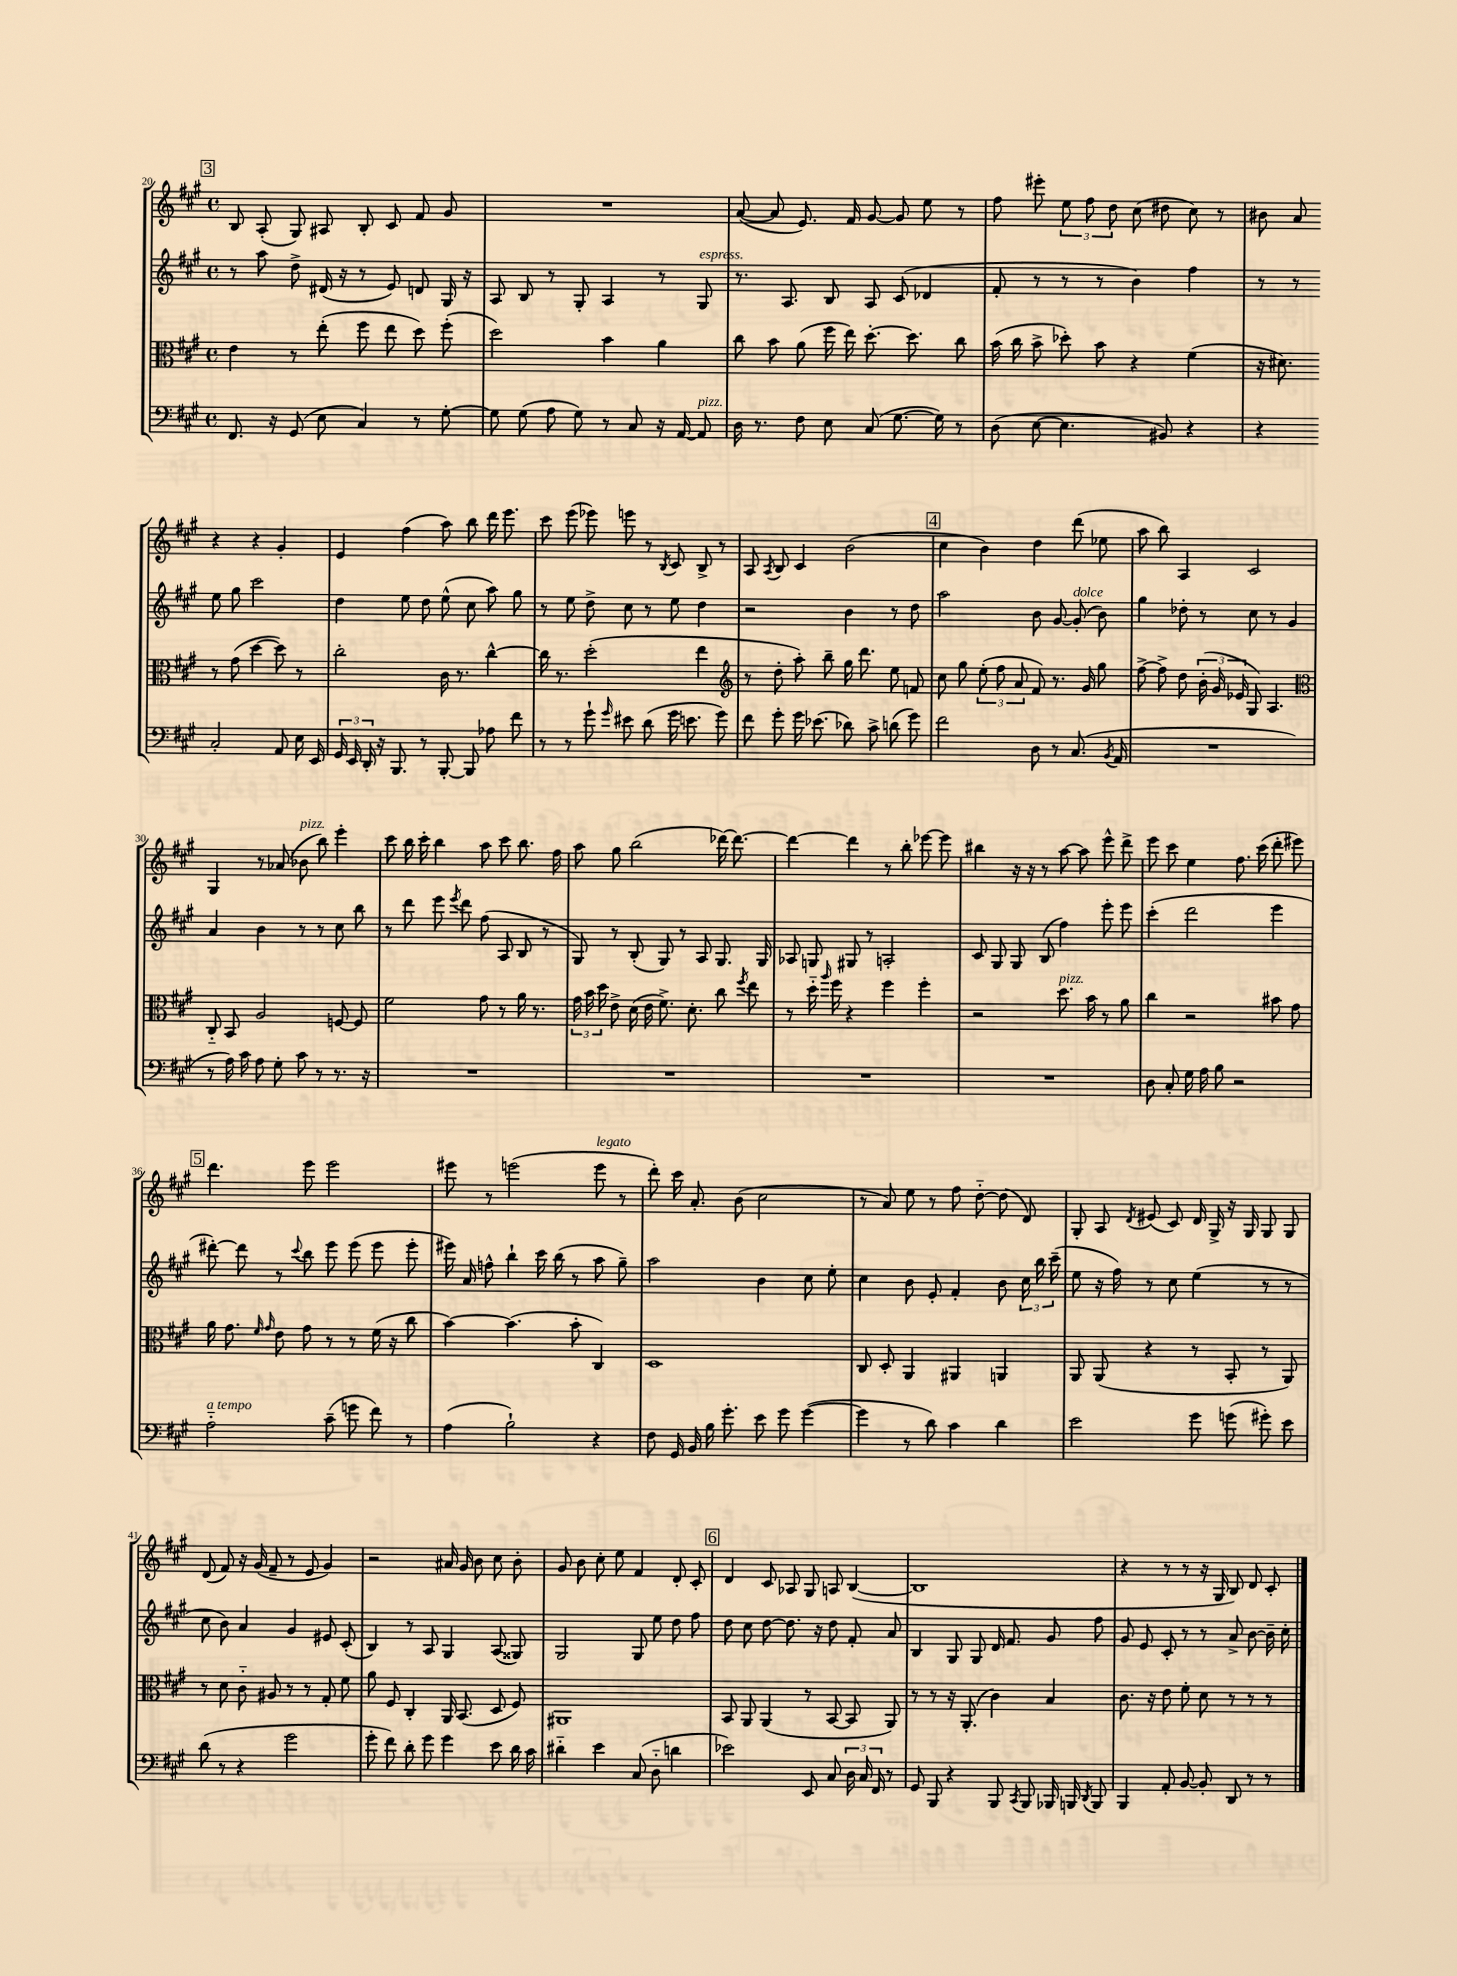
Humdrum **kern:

**kern	**kern	**kern	**kern
*staff4	*staff3	*staff2	*staff1
*clefF4	*clefC3	*clefG2	*clefG2
*k[f#c#g#]	*k[f#c#g#]	*k[f#c#g#]	*k[f#c#g#]
*M4/4	*M4/4	*M4/4	*M4/4
*met(c)	*met(c)	*met(c)	*met(c)
8.FF#	4e	8r	8B
.	.	8aa	(8A'
16r	.	.	.
(8GG#	8r	8dd^	8G#)
8E	(8ee'	(16d#	8A#
.	.	16r	.
4C#)	8ff#	8r	8B'
.	8ee	8e)	8c#
8r	8dd)	8d	8f#
[8G#'	(8ff#'	16G#	8g#
.	.	16r	.
=	=	=	=
8G#]	2dd)	8A	1r
(8G#	.	8B	.
8A	.	8r	.
8G#)	.	8G#'	.
8r	4b	4A	.
8C#	.	.	.
16r	4a	8r	.
[16AA	.	.	.
8AA]	.	8G#	.
=	=	=	=
16D	8cc#	8.r	([8a
8.r	.	.	.
.	8b	.	8a]
.	.	8.A	.
8F#	(8a	.	8.e)
8E	16ff#	8B	.
.	16ee)	.	16f#
(8C#	[8.dd'	8A	[8g#
[8.G#	.	(8c#	8g#]
.	8.dd]	.	.
.	.	4d-	8ee
16G#])	.	.	.
8r	8cc#	.	8r
=	=	=	=
(8D	(16b	8f#'	8ff#
.	16cc#	.	.
[8E	8b^	8r	8eee#'
4.E]	8dd-')	8r	12ee
.	.	.	12ff#
.	8b	8r	.
.	.	.	12dd
.	4r	4b)	(8cc#
8BB#)	.	.	8dd#
4r	(4f#	4ff#	8cc#)
.	.	.	8r
=	=	=	=
4r	16r	8r	8b#
.	8.d#)	.	.
.	.	8r	8a
2C#'	8r	8ee	4r
.	(8g#	8gg#	.
.	[4dd	2ccc#	4r
8AA	8dd])	.	4g#'
16E	8r	.	.
16EE	.	.	.
=	=	=	=
24GG#	2cc#'	4dd	4e
24EE	.	.	.
24DD'	.	.	.
16r	.	.	.
8.BBB	.	.	.
.	.	8ee	(4ff#
8r	.	8dd	.
[8BBB'	16c#	(8ee^^	8aa)
.	8.r	.	.
8BBB]	.	8cc#	8bb
8A-	[4cc#^^	8aa)	16ddd
.	.	.	8.eee
8f#	.	8gg#	.
=	=	=	=
8r	16cc#]	8r	8ccc#
.	8.r	.	.
8r	.	8ee	(8eee
8g#`	(2dd'	8dd^	8eee-)
16qqg#	.	.	.
8e#	.	8cc#	8eee
(8d	.	8r	8r
.	.	.	8qB
16g#	.	8ee	8c#
8.e	.	.	.
.	4ee	4dd	8B^
8g#)	.	.	8r
=	=	=	=
*	*clefG2	*	*
8f#	8r	2r	8A
.	.	.	8qA
8g#'	8dd'	.	8B
16g#	8aa')	.	4c#
(8.e-	.	.	.
.	8bb~	.	.
8d-)	16gg#	4b	(2b
.	8.ddd	.	.
8c#^	.	.	.
(8d	8ee	8r	.
8g#)	8f	8dd	.
=	=	=	=
2f#	8cc#	2aa	4cc#
.	8gg#	.	.
.	(12ee'	.	4b)
.	12ff#	.	.
.	12a	.	.
8D	8f#)	8b	4dd
8r	8.r	[8g#	.
(8.C#	.	(8g#']	(8ddd
.	16g#	.	.
.	8gg#	8b)	8ee-
8qBB	.	.	.
16AA	.	.	.
=	=	=	=
1r	[8ff#^	4gg#	8aa
.	8ff#^]	.	8bb)
.	8dd	8dd-'	4A
.	(24b'	8r	.
.	24g#	.	.
.	24e-	.	.
.	8G#)	8cc#	2c#
.	4.A	8r	.
.	.	4g#	.
=	=	=	=
*	*clefC3	*	*
8r	8C#'~	4a	4G#
16A)	8BB	.	.
16c#	.	.	.
8A	2A	4b	8r
8G#'	.	.	(8a-
8c#	.	8r	8b-
8r	.	8r	8bb)
8.r	[8F	8cc#	4eee'
.	8F]	8bb	.
16r	.	.	.
=	=	=	=
1r	2f#	8r	8ccc#
.	.	8ddd	16bb
.	.	.	16ccc#'
.	.	8eee	4bb
.	.	8qeee	.
.	.	8ddd	.
.	8g#	(8ff#	8aa
.	8r	8A	8ccc#
.	16a	8B	8.bb
.	8.r	.	.
.	.	8r	.
.	.	.	16ff#
=	=	=	=
1r	24g#	8G#)	8aa
.	24b	.	.
.	24dd	.	.
.	8e^	8r	8gg#
.	(16d	(8B'	(2bb
.	16e	.	.
.	8.f#^)	8G#)	.
.	.	8r	.
.	8.d'	.	.
.	.	8A	.
.	8cc#	8.G#	[16ddd-)
.	.	.	8.ddd-_
.	8qff#	.	.
.	8ee	.	.
.	.	16G#	.
=	=	=	=
1r	8r	8A-	4ddd-_
.	16dd'~	8G	.
.	16qqaa	.	.
.	16ff#	.	.
.	4r	8G#	4ddd-]
.	.	8r	.
.	4ff#	2A'	8r
.	.	.	8bb'
.	4ff#'	.	[8eee-
.	.	.	8eee-]
=	=	=	=
1r	2r	8c#	4bb#
.	.	8G#	.
.	.	8G#	16r
.	.	.	16r
.	.	(8B	8r
.	8.dd	4ff#)	[8aa
.	.	.	8aa]
.	16b	.	.
.	8r	8eee'	8eee^^
.	8a	8eee	8ddd^
=	=	=	=
8D	4cc#	(4ccc#'	8eee
8C#'	.	.	8ccc#
16G#	2r	2ddd	4ee
16A	.	.	.
8B	.	.	.
2r	.	.	8.ff#
.	.	.	(16ccc#
.	8b#	4eee	8ddd'
.	8g#	.	8eee#)
=	=	=	=
2A'~	16a	[8ddd#')	4.ddd
.	8.g#	.	.
.	.	8ddd#]	.
.	16qqf#	.	.
.	16qqg#	.	.
.	8e	8r	.
.	.	8qqccc#	.
.	8g#	8bb	8eee
(8c#~	8r	8eee	2eee
8g	8r	(8eee	.
8f#)	(16f#	8eee	.
.	16r	.	.
8r	8cc#	8eee'	.
=	=	=	=
(4A	[4b)	16eee#)	8eee#
.	.	16a	.
.	.	8ff^^	8r
2B`)	(4.b]	4bb`	(2eee
.	.	16ccc#	.
.	.	(16bb	.
.	8b'	8r	.
4r	4C#)	8aa	8eee
.	.	8gg#~)	8r
=	=	=	=
8F#	1D	2aa	8ddd')
16GG#	.	.	16ccc#
16BB	.	.	8.a'
16B	.	.	.
8.g#'	.	.	.
.	.	.	(8b
8e	.	4b	2cc#
8g#	.	.	.
([4g#	.	8cc#	.
.	.	8ee'	.
=	=	=	=
4g#]	8C#	4cc#	8r
.	8D'	.	8a)
8r	4AA	8b	8ee
8d)	.	8e'	8r
4c#	4AA#	4f#'	8ff#
.	.	.	[8dd'~
4d	4AA	8b	(8dd]
.	.	24cc#	8d)
.	.	24bb	.
.	.	(24ccc#~	.
=	=	=	=
2e	8AA	8ee	8G#'
.	(8AA	16r	8A
.	.	16ff#)	.
.	.	.	8qd
.	4r	8r	(8e#
.	.	8cc#	8c#)
8g#	8r	(4ee	16d
.	.	.	16G#^
(8g	8BB'	.	16r
.	.	.	16G#
8g#')	8r	8r	8G#
8e	8AA)	8r	8G#
=	=	=	=
(8d	8r	8cc#	(8d
8r	8d	8b)	8f#)
4r	8c#'~	4a	16r
.	.	.	(16g#
.	8A#	.	8f#~
2g#	8r	4g#	8r
.	8r	.	8e
.	8G#'	8e#	4g#)
.	8f#	(8c#'	.
=	=	=	=
8g#'	8a	4B)	2r
8f#)	8F#	.	.
8d'	4C#'	8r	.
8g#	.	8A	.
4g#	16AA	4G#	16a#
.	(8.BB	.	16g#
.	.	.	8b
8e	8D	(8A	8cc#
16d	8F#)	8G##)	8b'
16c#	.	.	.
=	=	=	=
4d#'~	1AA#	2G#	8g#
.	.	.	8b
4e	.	.	8cc#'
.	.	.	8ee
(8C#	.	8G#	4f#
8D'~	.	8ee	.
4d	.	8dd	8d'
.	.	8ff#	8c#'
=	=	=	=
2e-)	8BB	8dd	4d
.	8AA	8cc#	.
.	(4AA	[8dd	8c#
.	.	8.dd]	8A-
8EE	8r	.	8G#
.	.	16r	.
8C#	[8BB	8dd	8A
24D	8BB]	8f#'	([4B
24C#	.	.	.
24FF#	.	.	.
8r	8AA)	8a	.
=	=	=	=
8GG#	8r	4B	1B]
8BBB	8r	.	.
4r	16r	8G#	.
.	(8.AA'	.	.
.	.	8G#	.
8BBB	4c#)	16d	.
.	.	8.f#	.
8qCC#	.	.	.
8BBB	.	.	.
16BBB-	4B	8g#	.
16BBB	.	.	.
8qDD	.	.	.
8BBB	.	8ff#	.
=	=	=	=
4BBB	8.c#	8g#	4r
.	.	8e	.
.	16r	.	.
8AA'	8e	8c#'	8r
[8BB	8f#'	8r	8r
8BB']	8d	8r	16r
.	.	.	16G#
8DD	8r	8a^	8B)
8r	8r	[8b	8d
8r	8r	16b~]	8c#'
.	.	16cc#'	.
==	==	==	==
*-	*-	*-	*-
